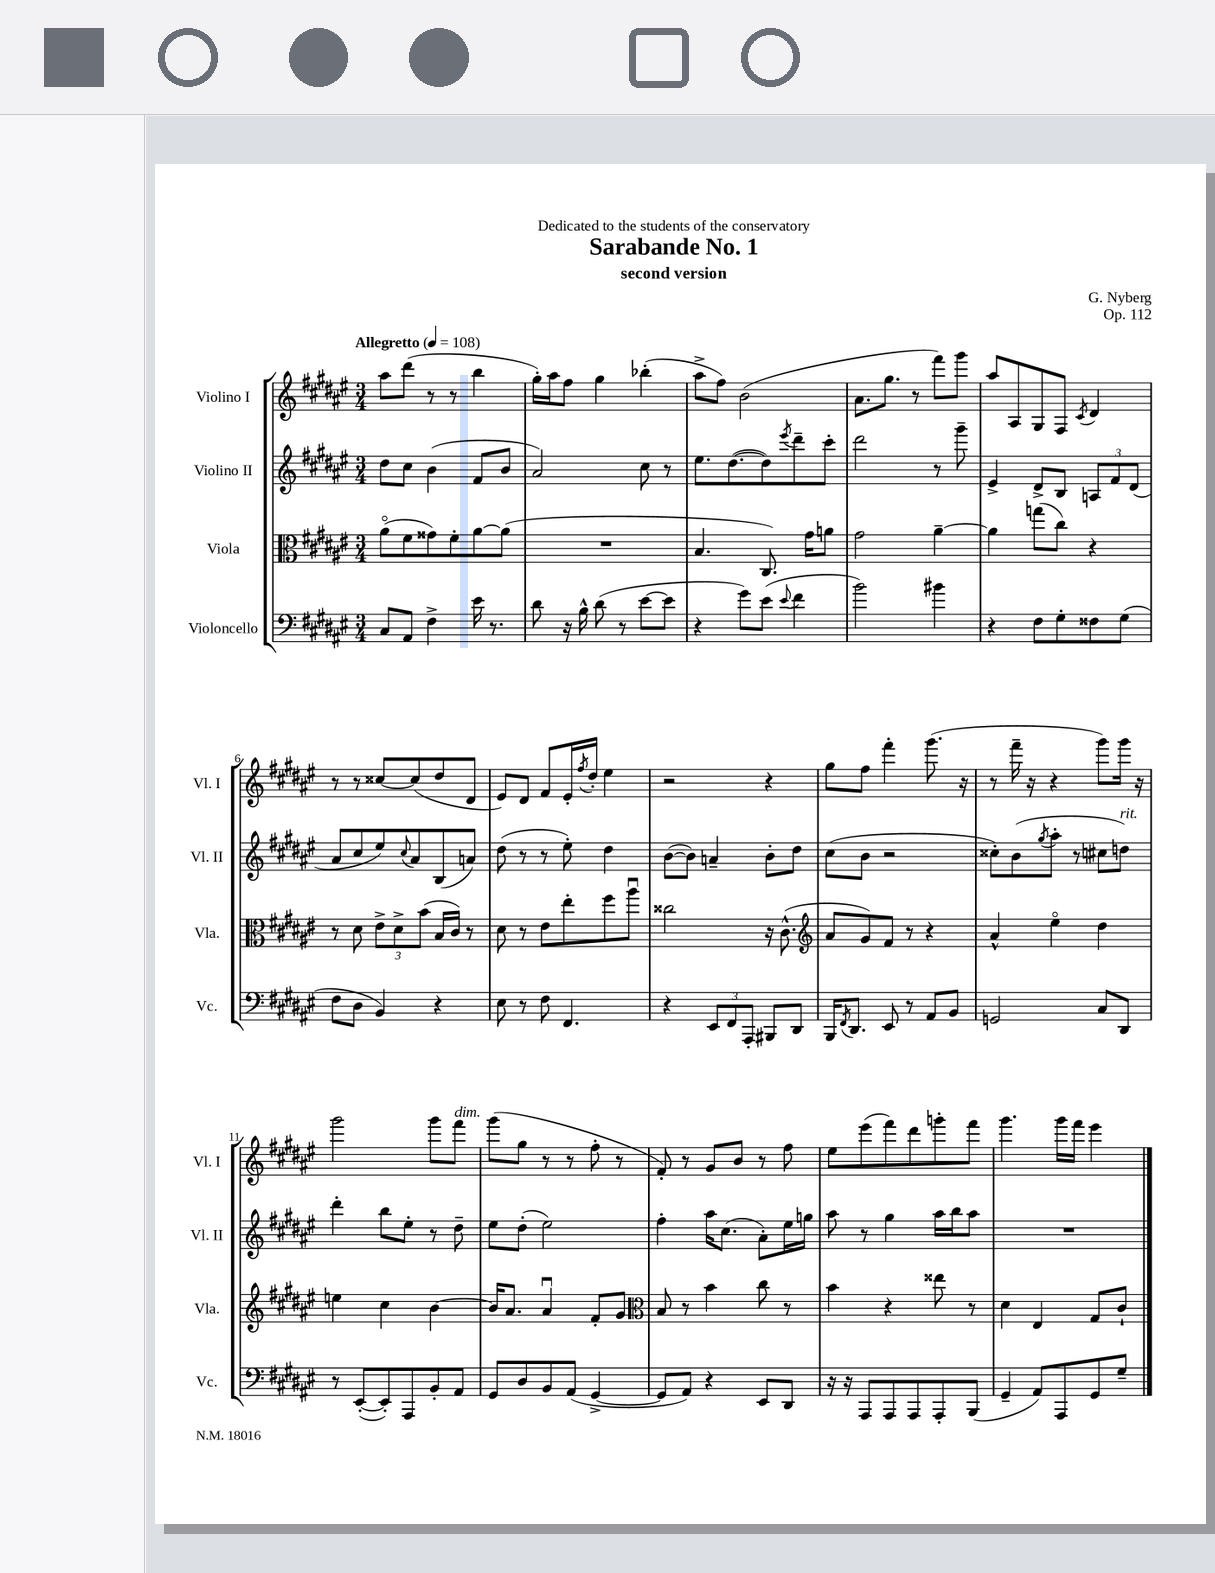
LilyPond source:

\header { title = "Sarabande No. 1" composer = "G. Nyberg" subtitle = "second version" dedication = "Dedicated to the students of the conservatory" opus = "Op. 112" }
<<
\new StaffGroup <<
\new Staff = "s0" \with { instrumentName = "Violino I" shortInstrumentName = "Vl. I" } {
    \clef treble \key fis \major \numericTimeSignature \time 3/4 \tempo "Allegretto" 4 = 108
    ais''8 dis'''8( r8 r8 b''4 |
    gis''16-.) ais''16 fis''8 gis''4 bes''4-.( |
    ais''8-> fis''8) b'2( |
    ais'8. gis''8. r8 fis'''8) gis'''8 |
    ais''8 ais8 gis8 fis8 \acciaccatura { cis'8 } dis'4 |
    r8 r8 cisis''8~ cisis''8( dis''8 dis'8 |
    eis'8) dis'8 fis'8 eis'16-. \acciaccatura { fis''8 } dis''16-. eis''4 |
    r2 r4 |
    gis''8 fis''8 fis'''4-. gis'''8.( r16 |
    r8 fis'''16-- r16 r4 gis'''8) gis'''16 r16 |
    gis'''2 gis'''8 fis'''8^\markup { \italic "dim." } |
    gis'''8( gis''8 r8 r8 fis''8-. r8 |
    fis'8-.) r8 gis'8 b'8 r8 fis''8 |
    eis''8 eis'''8( fis'''8) dis'''8 g'''8-. fis'''8 |
    gis'''4. gis'''16 fis'''16 eis'''4 \bar "|." |
}
\new Staff = "s1" \with { instrumentName = "Violino II" shortInstrumentName = "Vl. II" } {
    \clef treble \key fis \major \numericTimeSignature \time 3/4
    dis''8 cis''8 b'4( fis'8 b'8 |
    ais'2) cis''8 r8 |
    eis''8. dis''8.~( dis''8) \acciaccatura { eis'''8 } dis'''8-- cis'''8-. |
    dis'''2 r8 gis'''8-- |
    eis'4-> dis'8-> b8 \tuplet 3/2 { a8 fis'8 dis'8( } |
    ais'8 cis''8 eis''8) \appoggiatura { cis''8 } ais'8 b8( a'8) |
    dis''8( r8 r8 eis''8-.) dis''4 |
    b'8~( b'8) a'4-- b'8-. dis''8 |
    cis''8( b'8 r2 |
    cisis''8-.) b'8( \acciaccatura { gis''8 } ais''8-. r8 cis''8 d''8^\markup { \italic "rit." }) |
    dis'''4-. b''8 eis''8-. r8 dis''8-- |
    eis''8 dis''8-.( eis''2) |
    fis''4-. ais''16 cis''8.( ais'8-.) eis''16 g''16 |
    ais''8 r8 gis''4 ais''16 b''16 ais''8 |
    R2. \bar "|." |
}
\new Staff = "s2" \with { instrumentName = "Viola" shortInstrumentName = "Vla." } {
    \clef alto \key fis \major \numericTimeSignature \time 3/4
    ais'8\flageolet( fis'8 gisis'8) fis'8-. ais'8~ ais'8( |
    R2. |
    b4. cis8.) gis'16 a'8 |
    gis'2 ais'4~-- |
    ais'4 g''8( cis''8) r4 |
    r8 dis'8 \tuplet 3/2 { eis'8-> dis'8-> b'8( } b16 cis'16) r8 |
    dis'8 r8 eis'8 eis''8-. fis''8 ais''8\downbow |
    cisis''2 r16 cis'8.-^( |
    \clef treble ais'8 gis'8) fis'8 r8 r4 |
    ais'4-^ eis''4\flageolet dis''4 |
    e''4 cis''4 b'4~ |
    b'16 ais'8. ais'4\downbow fis'8-. gis'8 |
    \clef alto b8 r8 b'4 cis''8 r8 |
    b'4 r4 eisis''8 r8 |
    dis'4 eis4 gis8 cis'8-! \bar "|." |
}
\new Staff = "s3" \with { instrumentName = "Violoncello" shortInstrumentName = "Vc." } {
    \clef bass \key fis \major \numericTimeSignature \time 3/4
    cis8 ais,8 fis4-> eis'16 r8. |
    dis'8 r16 b16-^ dis'8( r8 eis'8~ eis'8 |
    r4 gis'8) eis'8( \appoggiatura { eis'8 } fis'4 |
    b'2) bis'4 |
    r4 fis8 gis8-. fisis8 gis8( |
    fis8 dis8 b,4) r4 |
    eis8 r8 fis8 fis,4. |
    r4 \tuplet 3/2 { eis,8 fis,8 ais,,8-. } bis,,8 dis,8 |
    b,,16 \acciaccatura { fis,8 } dis,8. eis,8 r8 ais,8 b,8 |
    g,2 cis8 dis,8 |
    r8 eis,8~-.( eis,8-.) ais,,8 b,8-. ais,8 |
    gis,8 dis8 b,8 ais,8( gis,4~-> |
    gis,8 ais,8) r4 eis,8 dis,8 |
    r16 r16 ais,,8 ais,,8 ais,,8 ais,,8-. b,,8( |
    gis,4-- ais,8) ais,,8 gis,8 gis8-- \bar "|." |
}
>>
>>
